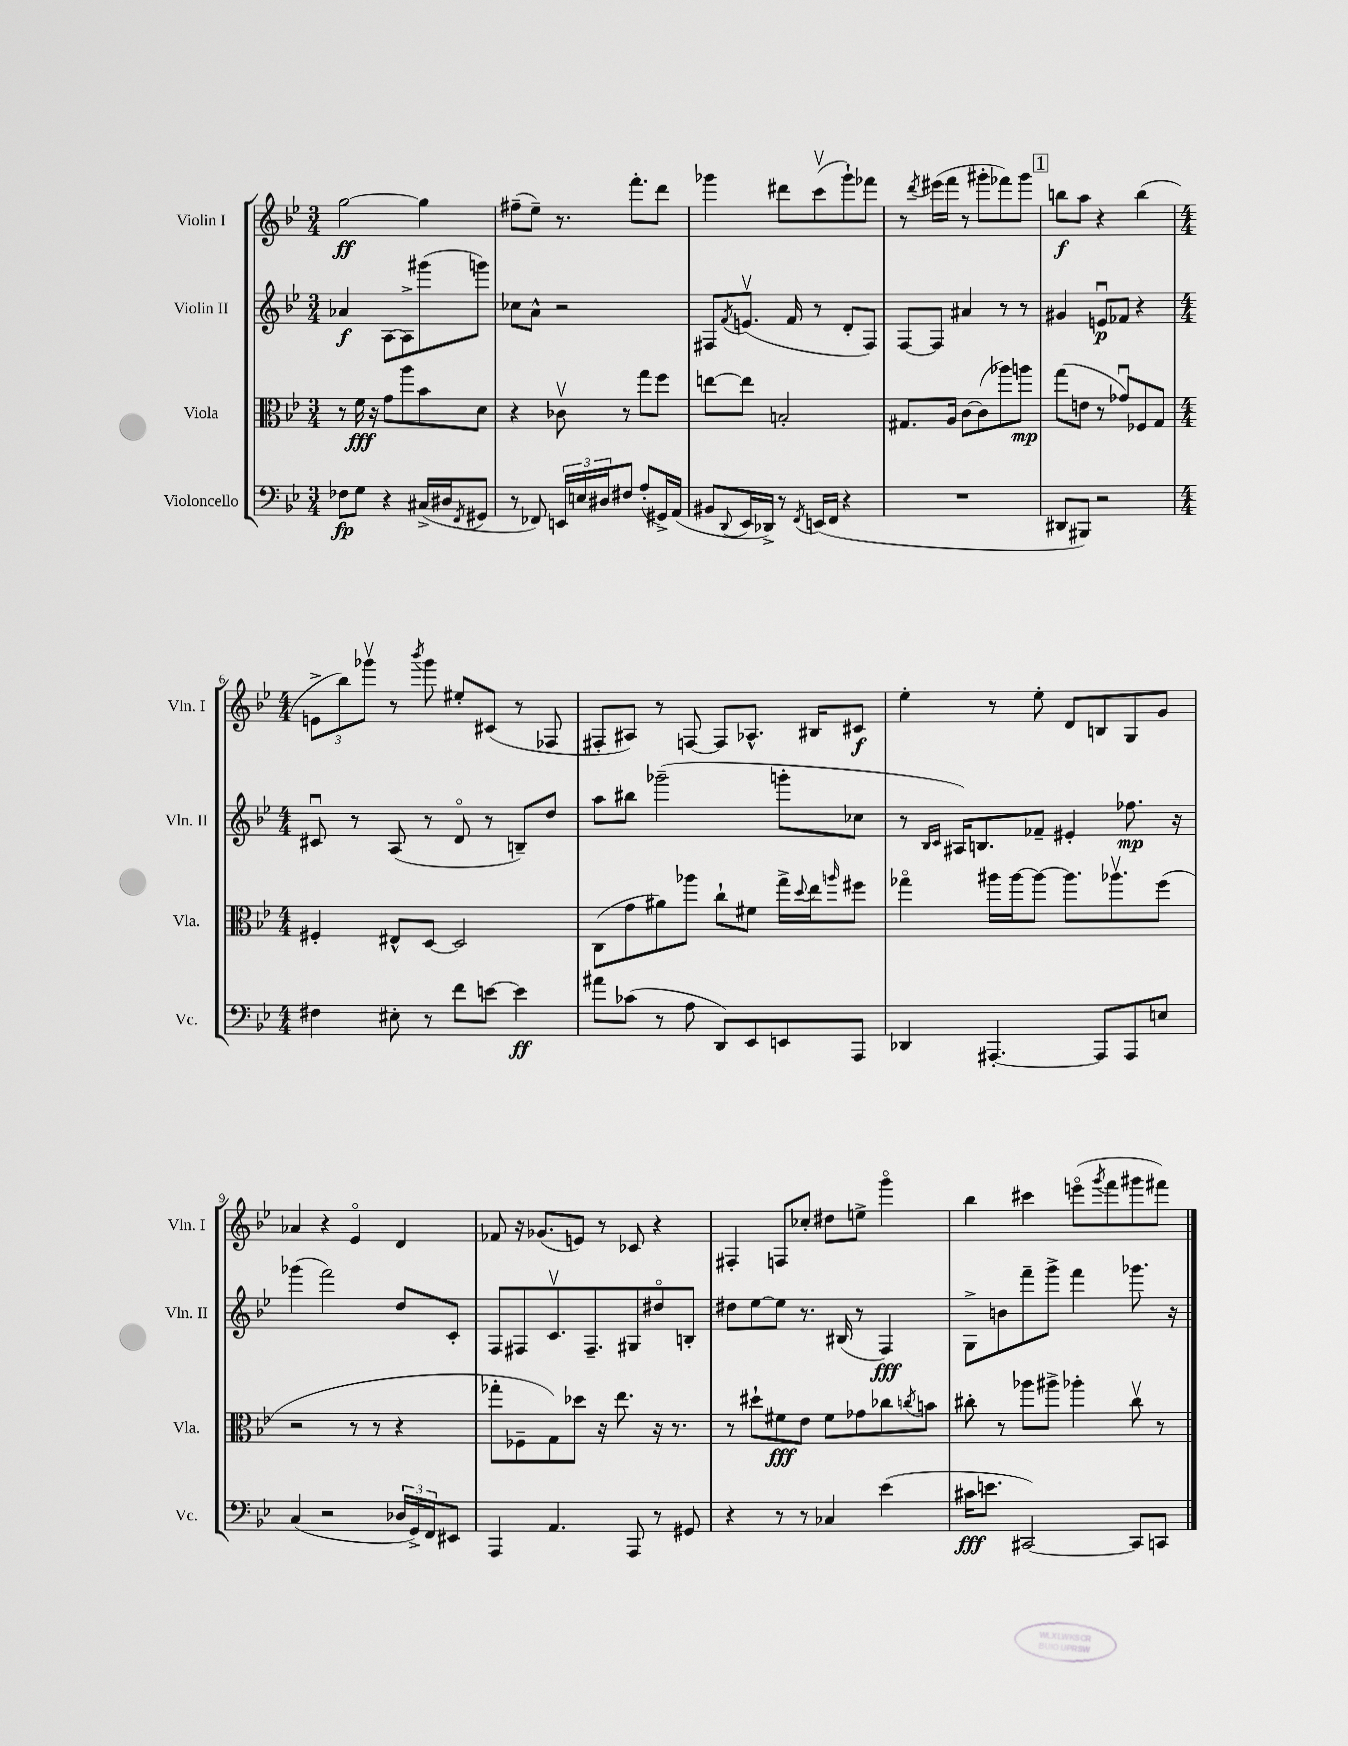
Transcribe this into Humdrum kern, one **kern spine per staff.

**kern	**dynam	**kern	**dynam	**kern	**dynam	**kern	**dynam
*part4	*part4	*part3	*part3	*part2	*part2	*part1	*part1
*staff4	*staff4	*staff3	*staff3	*staff2	*staff2	*staff1	*staff1
*I"Violoncello	*	*I"Viola	*	*I"Violin II	*	*I"Violin I	*
*I'Vc.	*	*I'Vla.	*	*I'Vln. II	*	*I'Vln. I	*
*clefF4	*	*clefC3	*	*clefG2	*	*clefG2	*
*k[b-e-]	*	*k[b-e-]	*	*k[b-e-]	*	*k[b-e-]	*
*M3/4	*	*M3/4	*	*M3/4	*	*M3/4	*
=1	=1	=1	=1	=1	=1	=1	=1
8F-X\L	fp	8r	.	4a-X/	f	[2gg\	ff
8G\J	.	16f\	fff	.	.	.	.
.	.	16r	.	.	.	.	.
4r	.	8g\L	.	[8A\L	.	.	.
.	.	8aa\	.	8A^\]	.	.	.
(16C#X^/LL	.	8b-\	.	(8ggg#X\	.	4gg\]	.
16D#X/J	.	.	.	.	.	.	.
8qFF/	.	.	.	.	.	.	.
8GG#X/J	.	8d\J	.	8gggn\J)	.	.	.
=2	=2	=2	=2	=2	=2	=2	=2
8r	.	4r	.	8cc-X\L	.	(8ff#X~\L	.
8FF-X/)	.	.	.	8a^^\J	.	8ee-~\J)	.
24EEn/LL	.	8c-Xv\	.	2r	.	8.r	.
24En/	.	.	.	.	.	.	.
24D#X/J	.	.	.	.	.	.	.
8F#X/J	.	8r	.	.	.	.	.
.	.	.	.	.	.	8.fff'\L	.
(8A'/L	.	8gg\L	.	.	.	.	.
16GG#X^/L)	.	8ff\J	.	.	.	8ddd\J	.
(16AA/JJ	.	.	.	.	.	.	.
=3	=3	=3	=3	=3	=3	=3	=3
8BB#X/L	.	[8een\L	.	8F#X/L	.	4ggg-X\	.
8qqDD/	.	.	.	8qf/	.	.	.
16EE-/L	.	8ee\J]	.	(8.env/J	.	.	.
16DD-X^/JJ)	.	.	.	.	.	.	.
8r	.	2Bn'/	.	.	.	8ddd#X\L	.
.	.	.	.	16f/	.	.	.
8qFF/	.	.	.	.	.	.	.
(16EEn/LL	.	.	.	8r	.	(8cccv\	.
16FF/JJ	.	.	.	.	.	.	.
4r	.	.	.	8d'/L	.	8ggg-`\)	.
.	.	.	.	8F#/J)	.	8fff-X\J	.
=4	=4	=4	=4	=4	=4	=4	=4
2.r	.	8.G#X/L	.	[8F/L	.	8r	.
.	.	.	.	.	.	8qddd/	.
.	.	.	.	8F/J]	.	(16eee#X\LL	.
.	.	16A/Jk	.	.	.	16fff\JJ	.
.	.	[8c\L	.	4a#X/	.	8r	.
.	.	(8c\]	.	.	.	8ggg#X'\L	.
.	.	8aa-X\)	.	8r	.	8fff-X\)	.
.	.	8aan\J	mp	8r	.	8ggg#\J	.
!!LO:REH:place=s1:t=1
=5	=5	=5	=5	=5	=5	=5	=5
8DD#X/L	.	(8gg\L	.	4g#X/	.	8bbn\L	f
8BBB#X/J)	.	8en\J	.	.	.	8aa\J	.
2r	.	8r	.	8enu/L	p	4r	.
.	.	8g-Xu/L)	.	8f-X/J	.	.	.
.	.	8F-X/	.	4r	.	(4bb\	.
.	.	8G/J	.	.	.	.	.
!!LO:LB:g=z
=6	=6	=6	=6	=6	=6	=6	=6
*M4/4	*	*M4/4	*	*M4/4	*	*M4/4	*
4F#X\	.	4F#X'/	.	8c#Xu/	.	12en^\L	.
.	.	.	.	.	.	12bb-\)	.
.	.	.	.	8r	.	.	.
.	.	.	.	.	.	12ggg-Xv\J	.
8E#X'\	.	8E#X^^/L	.	(8A/	.	8r	.
.	.	.	.	.	.	8qbbb-/	.
8r	.	[8D/J	.	8r	.	8ggg-\	.
8f\L	.	2D/]	.	8d/	.	8ee#X'/L	.
[8en\J	.	.	.	8r	.	(8c#X/J	.
4e\]	ff	.	.	8Bn~/L)	.	8r	.
.	.	.	.	8dd/J	.	8F-X/	.
=7	=7	=7	=7	=7	=7	=7	=7
8a#X\L	.	(8C\L	.	8aa\L	.	8F#X'/L	.
(8c-X\J	.	8g\	.	8bb#X\J	.	8A#X/J)	.
8r	.	8a#X\)	.	(2ggg-X~\	.	8r	.
8A\	.	8aa-X\J	.	.	.	[8Fn/	.
8DD/L)	.	8cc`\L	.	.	.	8F/L]	.
8EE-/	.	8f#X\J	.	.	.	8.A-X^^/J	.
8EEn/	.	16gg^\LL	.	8gggn'\L	.	.	.
.	.	8qqdd/	.	.	.	.	.
.	.	16ee-\J	.	.	.	16B#X/KL	.
.	.	16qqaan/	.	.	.	.	.
8AAA/J	.	8ff#X\J	.	8cc-X\J	.	8c#X/J	f
=8	=8	=8	=8	=8	=8	=8	=8
4DD-X/	.	4gg-X\	.	8r	.	4ee-'\	.
.	.	.	.	16qqB-/LL	.	.	.
.	.	.	.	16qqc/JJ	.	.	.
.	.	.	.	16A#X/KL)	.	.	.
.	.	.	.	8.Bn/	.	.	.
[4.AAA#X'/	.	16aa#X\LL	.	.	.	8r	.
.	.	[16aa#\J	.	.	.	.	.
.	.	8aa#\J_	.	8f-X~/J	.	8ee-'\	.
.	.	8.aa#\L]	.	4e#X'/	.	8d/L	.
8AAA#/L]	.	.	.	.	.	8Bn/	.
.	.	8.aa-Xv\	.	.	.	.	.
8AAA#/	.	.	.	8.ff-X\	mp	8G/	.
8En/J	.	(8ff\J	.	.	.	8g/J	.
.	.	.	.	16r	.	.	.
!!LO:LB:g=z
=9	=9	=9	=9	=9	=9	=9	=9
(4C/	.	2r	.	(4ggg-X\	.	4a-X/	.
2r	.	.	.	2fff\)	.	4r	.
.	.	8r	.	.	.	4e-/	.
.	.	8r	.	.	.	.	.
24D-X/LL	.	4r	.	8dd/L	.	4d/	.
24GG^/)	.	.	.	.	.	.	.
24FF/J	.	.	.	.	.	.	.
8EE#X/J	.	.	.	8c'/J	.	.	.
=10	=10	=10	=10	=10	=10	=10	=10
4AAA/	.	8gg-X'\L	.	8F/L	.	8f-X/	.
.	.	8F-X~\	.	8F#X/	.	16r	.
.	.	.	.	.	.	(8.g-X/L	.
4.AA/	.	8G\)	.	8.cv/	.	.	.
.	.	8dd-X\J	.	.	.	8en/J)	.
.	.	.	.	8.F#~/	.	.	.
.	.	16r	.	.	.	8r	.
.	.	8.ee-\	.	.	.	.	.
8AAA/	.	.	.	8G#X/	.	8c-X/	.
8r	.	16r	.	8dd#X/	.	4r	.
.	.	8.r	.	.	.	.	.
8GG#X/	.	.	.	8Bn'/J	.	.	.
=11	=11	=11	=11	=11	=11	=11	=11
4r	.	8r	.	8dd#X\L	.	4F#X'/	.
.	.	8dd#X`\L	.	[8ee-\	.	.	.
8r	.	8f#X\	fff	8ee-\J]	.	8Fn/L	.
8r	.	8e-\J	.	8.r	.	8cc-X'/J	.
4C-X/	.	8f#\L	.	.	.	8dd#X\L	.
.	.	.	.	(16B#X/	.	.	.
.	.	8g-X\	.	8r	.	8een^\J	.
(4e-\	.	8cc-X\	.	4F/)	fff	4ggg\	.
.	.	8qccn/	.	.	.	.	.
.	.	8bn\J	.	.	.	.	.
=12	=12	=12	=12	=12	=12	=12	=12
16c#X\KL	fff	8cc#X'\	.	8G^\L	.	4bb-\	.
8.en\J	.	.	.	.	.	.	.
.	.	8r	.	8bn\	.	.	.
[2CC#X/)	.	8aa-X\L	.	8fff~\	.	4ccc#X\	.
.	.	8aa#X^\J	.	8ggg^\J	.	.	.
.	.	4aa-X'\	.	4fff\	.	(8eeen\L	.
.	.	.	.	.	.	8qggg/	.
.	.	.	.	.	.	8fff\	.
8CC#/L]	.	8cc#v\	.	8.ggg-X\	.	8ggg#X\	.
8CCn/J	.	8r	.	.	.	8fff#X\J)	.
.	.	.	.	16r	.	.	.
==	==	==	==	==	==	==	==
*-	*-	*-	*-	*-	*-	*-	*-
